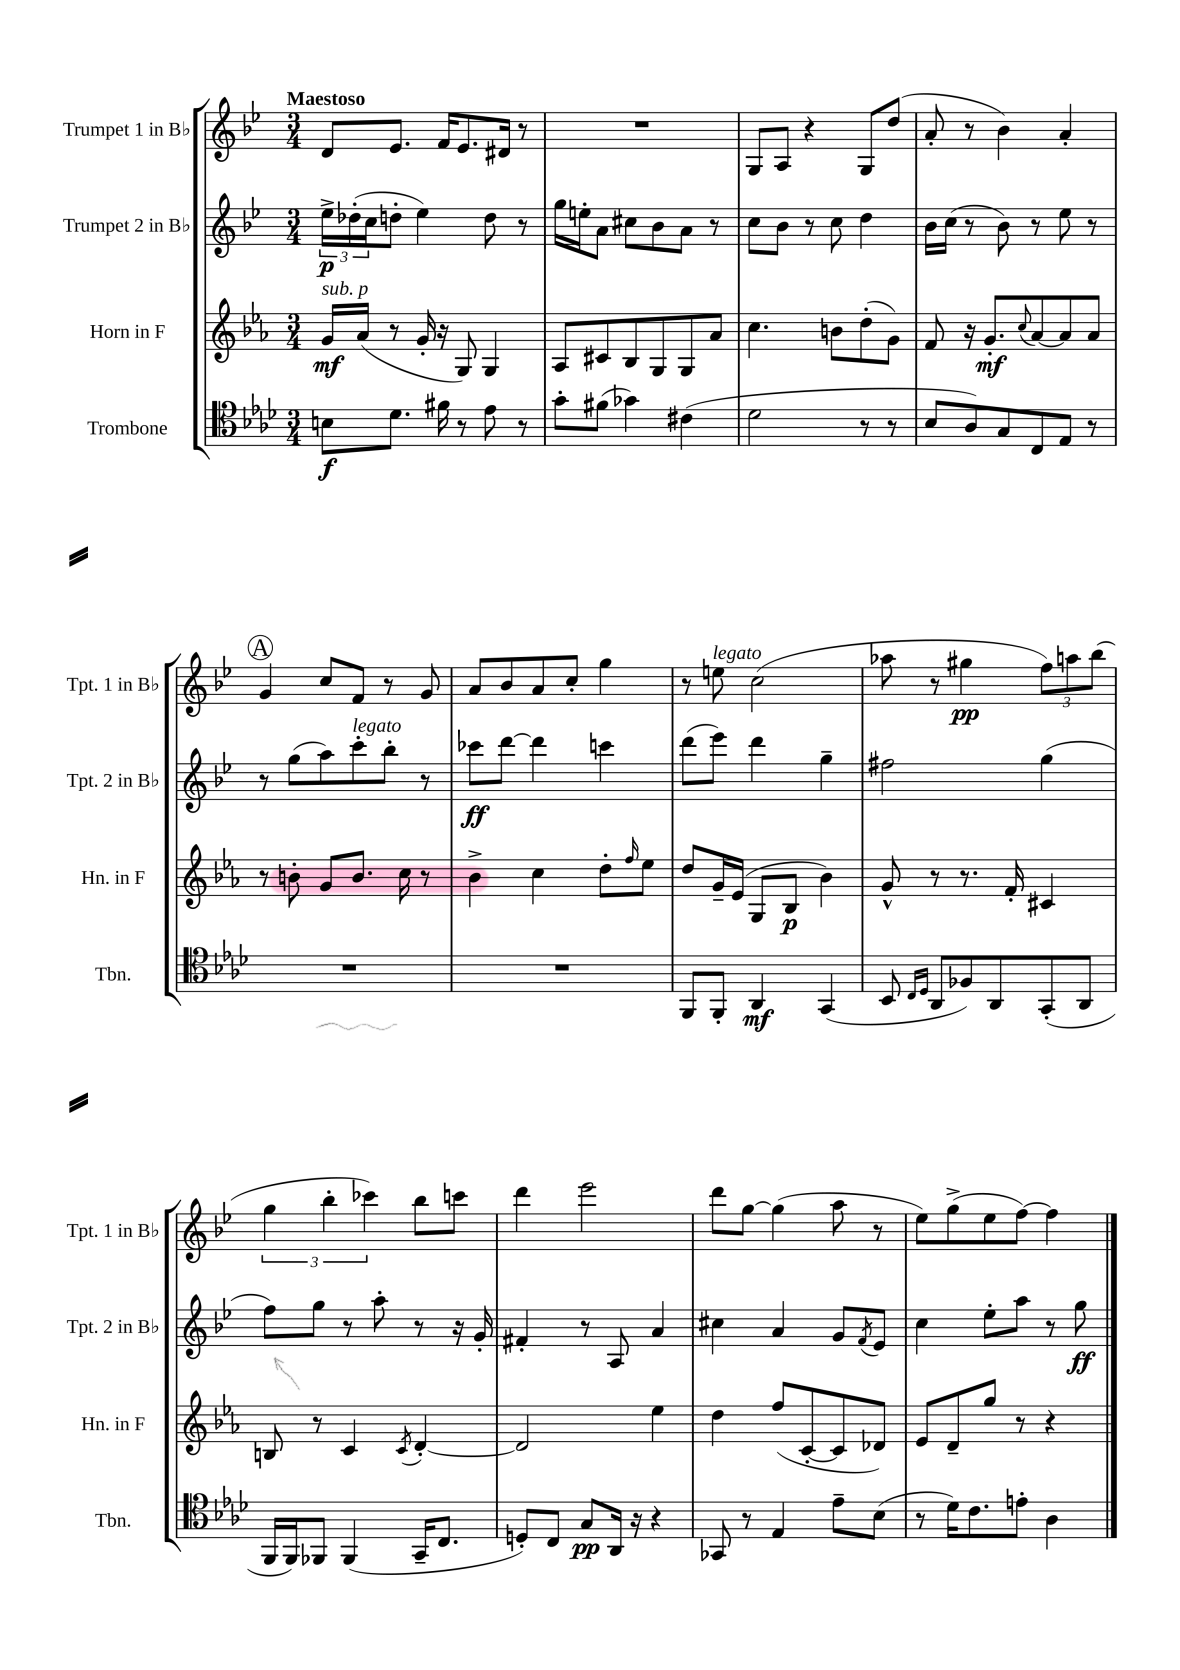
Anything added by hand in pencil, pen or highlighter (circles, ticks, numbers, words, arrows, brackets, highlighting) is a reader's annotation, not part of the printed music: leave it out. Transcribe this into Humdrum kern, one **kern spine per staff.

**kern	**kern	**kern	**kern
*staff4	*staff3	*staff2	*staff1
*clefC4	*clefG2	*clefG2	*clefG2
*k[b-e-a-d-]	*k[b-e-a-]	*k[b-e-]	*k[b-e-]
*M3/4	*M3/4	*M3/4	*M3/4
8B	16g	24ee-^	8d
.	.	(24dd-'	.
.	(16a-	.	.
.	.	24cc	.
8.d-	8r	8dd'	8.e-
.	16g'	4ee-)	.
16f#	16r	.	16f
8r	8G)	.	8.e-
8e-	4G	8dd	.
.	.	.	16d#
8r	.	8r	8r
=	=	=	=
8g'	8A-	16gg	2.r
.	.	16ee'	.
(8f#	8c#	8a	.
4g-)	8B-	8cc#	.
.	8G	8b-	.
(4c#	8G	8a	.
.	8a-	8r	.
=	=	=	=
2d-	4.cc	8cc	8G
.	.	8b-	8A
.	.	8r	4r
.	8b	8cc	.
8r	(8dd'	4dd	8G
8r	8g)	.	(8dd
=	=	=	=
8B-	8f	16b-	8a'
.	.	(16cc	.
8A-)	16r	8r	8r
.	8.g'	.	.
8G	.	8b-)	4b-)
.	8qqcc	.	.
8C	[8a-	8r	.
8E-	8a-]	8ee-	4a'
8r	8a-	8r	.
=	=	=	=
2.r	8r	8r	4g
.	8b'	(8gg	.
.	8g	8aa)	8cc
.	8.b	8ccc'	8f
.	.	8bb-'	8r
.	16cc	.	.
.	8r	8r	8g
=	=	=	=
2.r	4b-^	8ccc-	8a
.	.	[8ddd	8b-
.	4cc	4ddd]	8a
.	.	.	8cc'
.	8dd'	4ccc	4gg
.	16qqff	.	.
.	8ee-	.	.
=	=	=	=
8FF	8dd	(8ddd	8r
8FF'	16g~	8eee-)	8ee
.	(16e-	.	.
4AA-	8G	4ddd	(2cc
.	8B-	.	.
(4GG	4b-)	4gg~	.
=	=	=	=
8BB-	8g^^	2ff#	8aa-
16qqC	.	.	.
16qqD-	.	.	.
8AA-	8r	.	8r
8F-)	8.r	.	4gg#
8AA-	.	.	.
.	16f'	.	.
(8GG'	4c#	(4gg	12ff)
.	.	.	12aa
8AA-	.	.	.
.	.	.	(12bb-
=	=	=	=
16FF	8B	8ff)	6gg
16FF)	.	.	.
8FF-	8r	8gg	.
.	.	.	6bb-'
(4FF-	4c	8r	.
.	.	.	6ccc-)
.	.	8aa'	.
.	8qc	.	.
16GG~	[4d'	8r	8bb-
8.C	.	.	.
.	.	16r	8ccc
.	.	16g'	.
=	=	=	=
8D')	2d]	4f#'	4ddd
8C	.	.	.
8G	.	8r	2eee-
16AA-	.	8A	.
16r	.	.	.
4r	4ee-	4a	.
=	=	=	=
8GG-	4dd	4cc#	8ddd
8r	.	.	[8gg
4E-	(8ff	4a	(4gg]
.	[8c'	.	.
8e-~	8c]	8g	8aa
.	.	8qf	.
(8B-	8d-)	8e-	8r
=	=	=	=
8r	8e-	4cc	8ee-)
16d-)	8d~	.	(8gg^
8.c	.	.	.
.	8gg	8ee-'	8ee-
8e'	8r	8aa	[8ff)
4A-	4r	8r	4ff]
.	.	8gg	.
==	==	==	==
*-	*-	*-	*-
